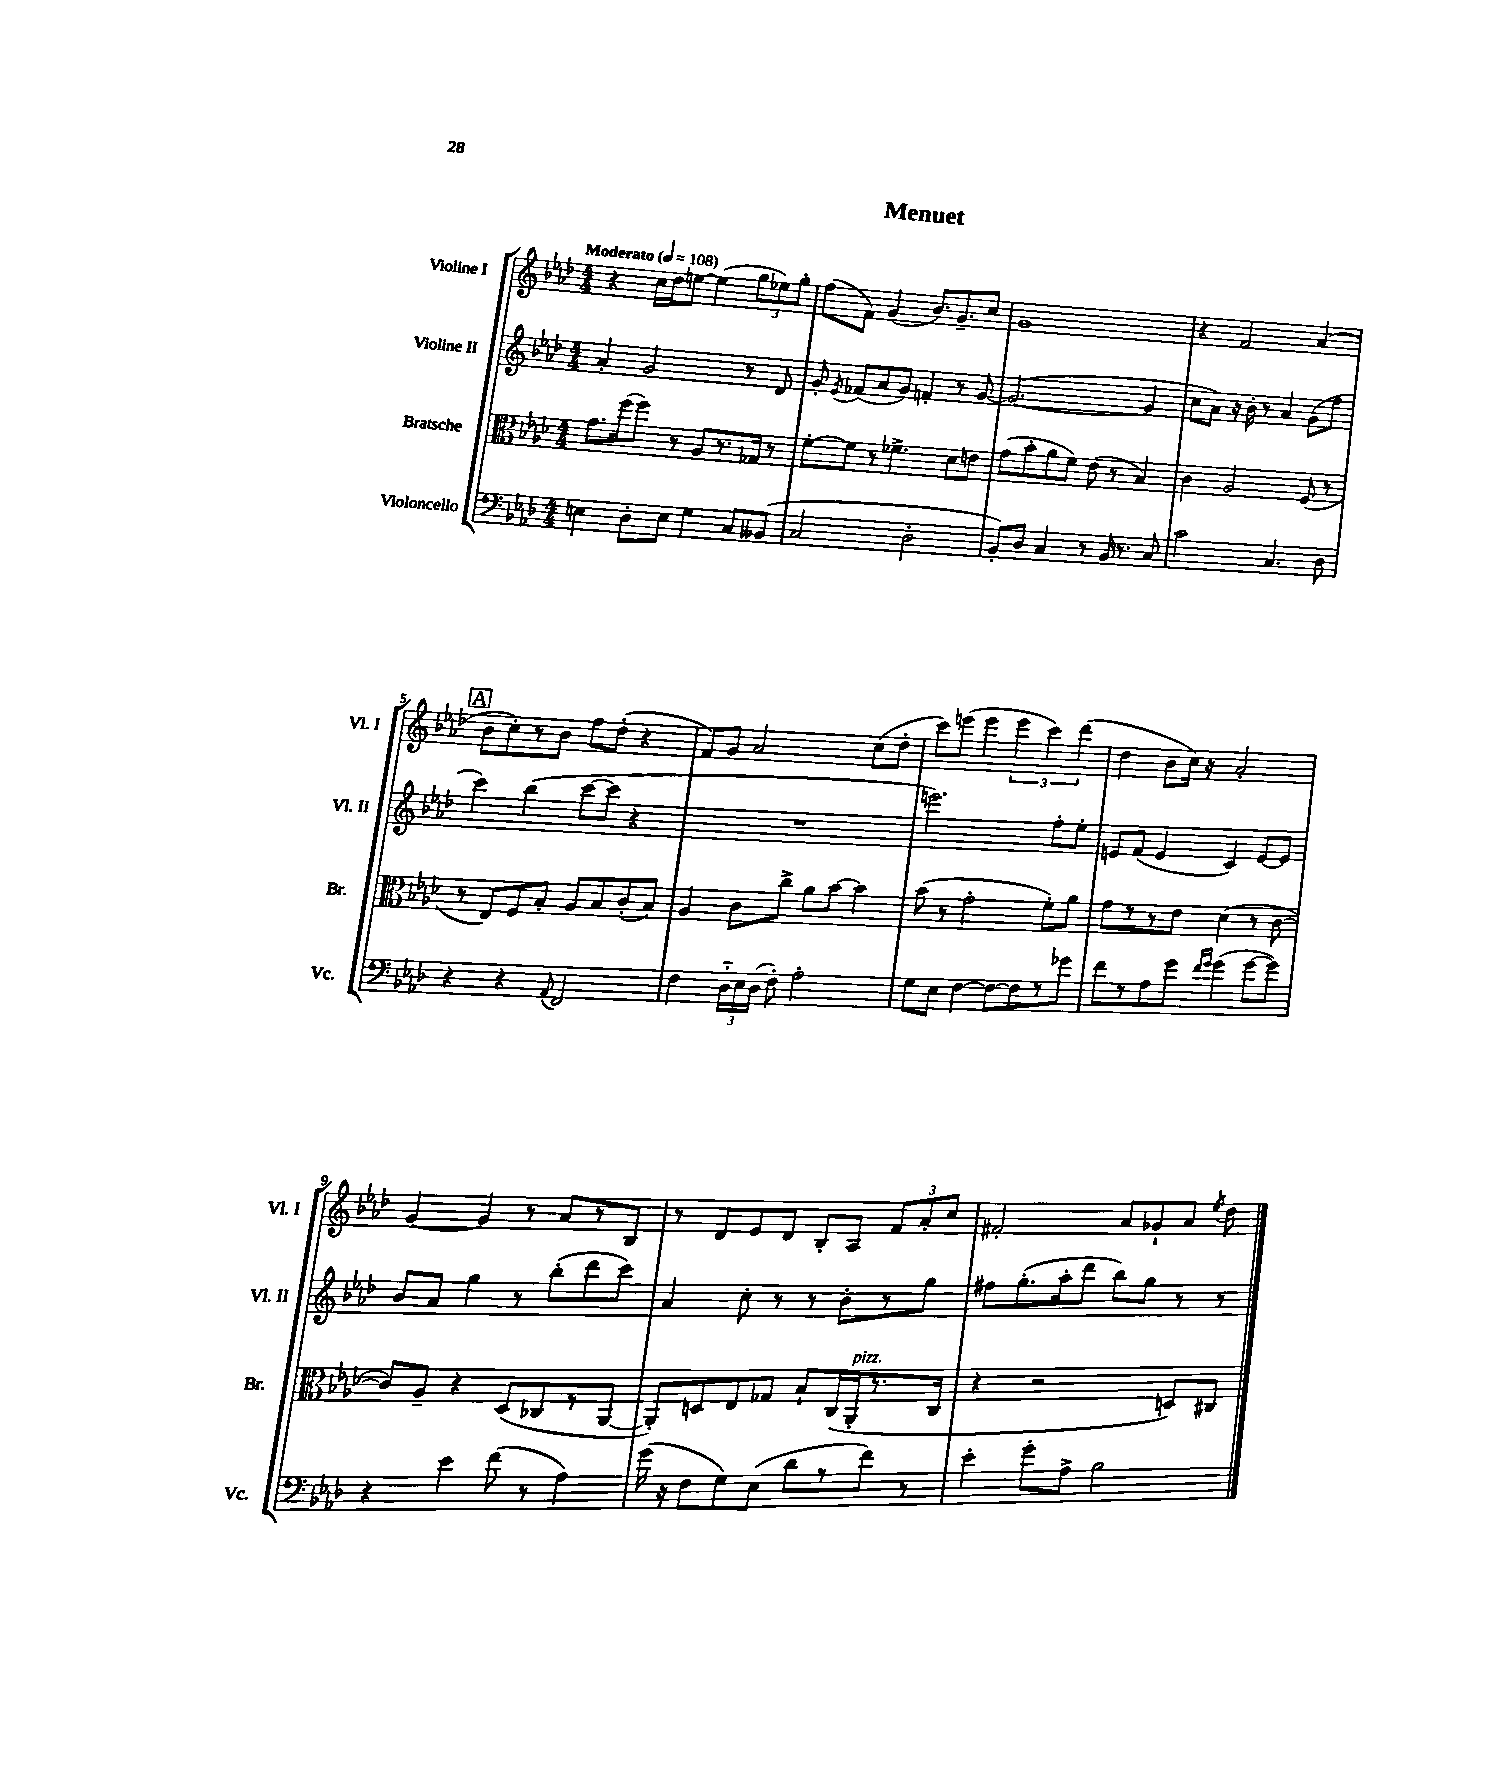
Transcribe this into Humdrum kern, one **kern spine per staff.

**kern	**kern	**kern	**kern
*part4	*part3	*part2	*part1
*staff4	*staff3	*staff2	*staff1
*I"Violoncello	*I"Bratsche	*I"Violine II	*I"Violine I
*I'Vc.	*I'Br.	*I'Vl. II	*I'Vl. I
*clefF4	*clefC3	*clefG2	*clefG2
*k[b-e-a-d-]	*k[b-e-a-d-]	*k[b-e-a-d-]	*k[b-e-a-d-]
*M4/4	*M4/4	*M4/4	*M4/4
*MM108	*MM108	*MM108	*MM108
=1	=1	=1	=1
!	!	!	!LO:TX:a:B:t=Moderato
4En\	8.g\L	4a-'/	4r
.	(16ff\k	.	.
8D-'\L	8ff\J)	2g/	16cc\LL
.	.	.	16dd-\J
8E\J	8r	.	[8een\J
4G\	8A-/L	.	(4ee\]
.	8.r	.	.
8C/L	.	8r	12gg\L
.	16G-X/Jk	.	.
.	.	.	12ee-X\)
(8BB--X/J	8r	8d-/	.
.	.	.	12gg'\J
=2	=2	=2	=2
2C/	[8f'\L	8g'/	(8ff\L
.	.	8qe-/	.
.	8f\J]	(8f-X/L	8f\J)
.	8r	8a-/	(4g/
.	4.f-X^\	8g/J)	.
2D-'\	.	4fn'/	8.b-/L)
.	.	.	8.g~/
.	8d-\L	8r	.
.	8en\J	[8g/	8cc/J
=3	=3	=3	=3
8BB-'/L)	(8g\L	(2.g/_	1g
8D-/J	8b-'\	.	.
4C/	8a-\	.	.
.	8f\J)	.	.
8r	(8e-\	.	.
16BB-/	8r	.	.
8.r	.	.	.
.	4B-/)	4g/]	.
8C/	.	.	.
=4	=4	=4	=4
2c\	4c\	8cc\L	4r
.	.	8a-\J)	.
.	2A-/	16r	2f/
.	.	16b-'\	.
.	.	8r	.
4.C/	.	4a-/	.
.	(8F/	(8g\L	(4a-/
8D-\	8r	8ff\J	.
!!LO:LB:g=z
!!LO:REH:place=s1:t=A
=5	=5	=5	=5
4r	8r	4ccc\)	8b-\L
.	8E-/L)	.	8cc'\)
4r	8F/	(4bb-\	8r
.	8B-'/J	.	8b-\J
8qqAA-/	.	.	.
2FF/	8A-/L	[8ccc\L	8ff\L
.	8B-/	8ccc\J]	(8dd-'\J
.	(8c'/	4r	4r
.	8B-/J)	.	.
=6	=6	=6	=6
4F\	4A-/	1r	8f/L)
.	.	.	8g/J
24D-\LL	8c\L	.	2a-/
24E-\	.	.	.
(24D-\JJ	.	.	.
8F'\)	8cc^\J	.	.
2A-'\	8a-\L	.	.
.	[8b-\J	.	.
.	4b-\]	.	(8cc\L
.	.	.	8dd-'\J
=7	=7	=7	=7
8G\L	(8b-\	2.eeen\)	8ccc\L)
8E-\J	8r	.	(8eeen\J
[4F\	2g'\	.	4eee\
8F\L_	.	.	6eee\
8F\]	.	.	.
.	.	.	6ccc\)
8r	8f'\L)	8ff'\L	.
.	.	.	(6ddd-\
8g-X\J	8a-\J	8ee-'\J	.
=8	=8	=8	=8
8f\L	8g\L	8en/L	4dd-\
8r	8r	(8f/J	.
8A-\	8r	4e/	8b-\L
8g\J	8e-\J	.	16cc\Jk)
.	.	.	16r
16qqf/LL	.	.	.
16qqg/JJ	.	.	.
(4g\	(4d-\	4c/)	2a-'/
[8g\L	8r	[8e/L	.
8g\J])	[8c\	8e/J]	.
!!LO:LB:g=z
=9	=9	=9	=9
4r	8c/L])	8b-/L	[4g/
.	8A-~/J	8a-/J	.
4e-\	4r	4gg\	4g/]
(8f\	(8D-/L	8r	8r
8r	8C-X/	(8bb-'\L	8a-/L
4A-\)	8r	8ddd-\	8r
.	[8AA-/J	8ccc\J)	8B-/J
=10	=10	=10	=10
(16g\	8AA-'/L])	4a-/	8r
16r	.	.	.
8F\L	8Dn/	.	8d-/L
8G\)	8E-/	8cc'\	8e-/
(8E-\J	8G-X/J	8r	8d-/J
8d-\L	8B-`/L	8r	8B-'/L
8r	(16C/L	8b-'\L	8A-/J
!	!LO:TX:a:i:t=pizz.	!	!
.	16AA-'/J	.	.
8f\J)	8.r	8r	12f/L
.	.	.	12a-'/
8r	.	8gg\J	.
.	.	.	12cc/J
.	16C/Jk	.	.
=11	=11	=11	=11
4e-'\	4r	8ff#X\L	2f#X'/
.	.	(8.gg'\	.
8g'\L	2r	.	.
.	.	16aa-'\k	.
8A-^\J	.	8ddd-\J	.
2B-\	.	8bb-\L)	8a-/L
.	.	8gg\J	8g-X`/
.	8Dn/L)	8r	8a-/J
.	.	.	8qee-/
.	8C#X/J	8r	8dd-\
==	==	==	==
*-	*-	*-	*-
